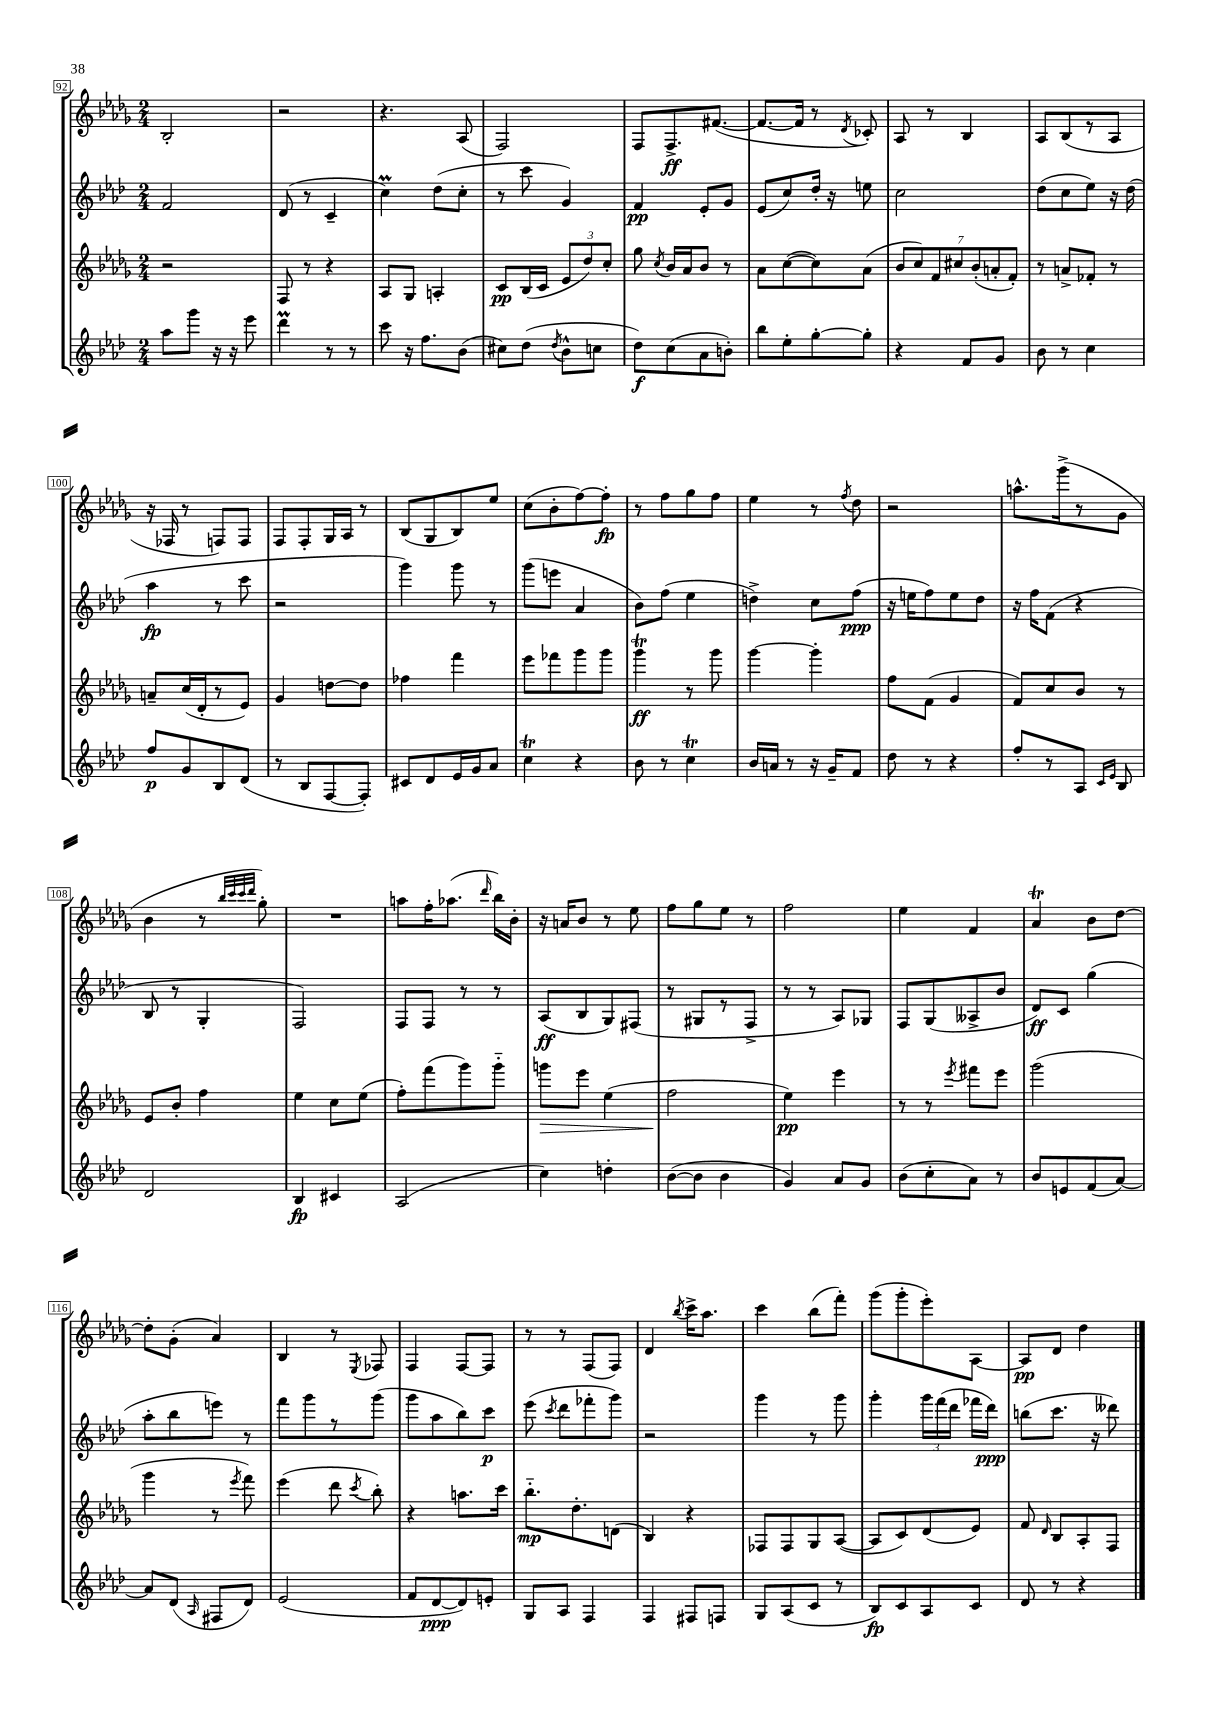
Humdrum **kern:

**kern	**kern	**kern	**kern
*staff4	*staff3	*staff2	*staff1
*clefG2	*clefG2	*clefG2	*clefG2
*k[b-e-a-d-]	*k[b-e-a-d-g-]	*k[b-e-a-d-]	*k[b-e-a-d-g-]
*M2/4	*M2/4	*M2/4	*M2/4
8aa-	2r	2f	2B-'
8ggg	.	.	.
16r	.	.	.
16r	.	.	.
8eee-	.	.	.
=	=	=	=
4ddd-	8F	(8d-	2r
.	8r	8r	.
8r	4r	4c~	.
8r	.	.	.
=	=	=	=
8ccc	8A-	4cc)	4.r
16r	8G-	.	.
8.ff	.	.	.
.	4A'	(8dd-	.
(8b-	.	8cc'	(8A-
=	=	=	=
8cc#)	8c	8r	2F)
(8dd-	(16B-	8ccc	.
.	16c	.	.
8qdd-	.	.	.
8b-^^	12e-	4g)	.
.	12dd-)	.	.
8cc	.	.	.
.	12cc'	.	.
=	=	=	=
8dd-)	8gg-	4f	8F
.	8qcc	.	.
(8cc	16b-	.	8.F^
.	16a-	.	.
8a-	8b-	8e-'	.
.	.	.	([8.f#
8b')	8r	8g	.
=	=	=	=
8bb-	8a-	(8e-	8.f#_
8ee-'	([8cc	8cc)	.
.	.	.	16f#]
[8gg'	8cc])	16dd-'	8r
.	.	16r	.
.	.	.	8qd-
8gg']	(8a-	8ee	8c-')
=	=	=	=
4r	14b-	2cc	8A-
.	14cc)	.	.
.	.	.	8r
.	14f	.	.
.	14cc#	.	.
8f	.	.	4B-
.	(14b-'	.	.
.	14a'	.	.
8g	.	.	.
.	14f')	.	.
=	=	=	=
8b-	8r	(8dd-	8A-
8r	8a^	8cc	(8B-
4cc	8f-'	8ee-)	8r
.	8r	16r	8A-
.	.	(16dd-	.
=	=	=	=
8ff	8a~	4aa-	16r
.	.	.	16F-
8g	(16cc	.	8r
.	16d-'	.	.
8B-	8r	8r	8F)
(8d-	8e-)	8ccc	8F
=	=	=	=
8r	4g-	2r	8F
8B-	.	.	8F'
[8F	[8dd	.	16G-
.	.	.	16A-
8F'])	8dd]	.	8r
=	=	=	=
8c#	4ff-	4ggg)	(8B-
8d-	.	.	8G-
16e-	4fff	8ggg	8B-)
16g	.	.	.
8a-	.	8r	8ee-
=	=	=	=
4cc	8eee-	(8ggg	(8cc
.	8fff-	8eee	8b-'
4r	8ggg-	4a-	[8ff)
.	8ggg-	.	8ff']
=	=	=	=
8b-	4ggg-	8b-)	8r
8r	.	(8ff	8ff
4cc	8r	4ee-	8gg-
.	8ggg-	.	8ff
=	=	=	=
16b-	[4ggg-	4dd^)	4ee-
16a	.	.	.
8r	.	.	.
16r	4ggg-']	8cc	8r
16g~	.	.	.
.	.	.	8qff
8f	.	(8ff	8dd-
=	=	=	=
8dd-	8ff	16r	2r
.	.	16ee	.
8r	(8f	8ff)	.
4r	4g-	8ee	.
.	.	8dd-	.
=	=	=	=
8ff'	8f)	16r	8.aa^^
.	.	16ff	.
8r	8cc	(8f	.
.	.	.	(16ggg-^
8A-	8b-	4r	8r
16qqc	.	.	.
16qqe-	.	.	.
8B-	8r	.	8g-
=	=	=	=
2d-	8e-	8B-	4b-
.	8b-'	8r	.
.	4ff	4G'	8r
.	.	.	32qqbb-
.	.	.	32qqccc
.	.	.	32qqccc
.	.	.	32qqddd-
.	.	.	8gg-')
=	=	=	=
4B-	4ee-	2F)	2r
4c#	8cc	.	.
.	(8ee-	.	.
=	=	=	=
(2A-	8ff')	8F	8aa
.	(8fff	8F	16ff'
.	.	.	(8.aa-
.	8ggg-)	8r	.
.	.	.	16qqddd-
.	8ggg-'~	8r	16bb-)
.	.	.	16b-'
=	=	=	=
4cc)	8ggg	(8A-	16r
.	.	.	16a
.	8eee-	8B-	8b-
4dd'	(4ee-	8G)	8r
.	.	(8F#	8ee-
=	=	=	=
([8b-	2ff	8r	8ff
8b-]	.	8G#	8gg-
4b-	.	8r	8ee-
.	.	8F^	8r
=	=	=	=
4g)	4ee-)	8r	2ff
.	.	8r	.
8a-	4eee-	8A-)	.
8g	.	8G-	.
=	=	=	=
(8b-	8r	8F	4ee-
8cc'	8r	(8G	.
.	8qeee-	.	.
8a-)	8fff#	8A--^	4f
8r	8eee-	8b-	.
=	=	=	=
8b-	(2ggg-	8d-)	4a-
8e	.	8c	.
(8f	.	(4gg	8b-
[8a-)	.	.	[8dd-
=	=	=	=
8a-]	4ggg-	8aa-'	8dd-']
(8d-	.	8bb-	(8g-'
16qqA-	.	.	.
8F#	8r	8eee)	4a-)
.	8qeee-	.	.
8d-)	8fff)	8r	.
=	=	=	=
(2e-	(4eee-	8fff	4B-
.	.	8ggg	.
.	8ddd-	8r	8r
.	8qccc	.	8qE-
.	8bb-')	(8ggg	8F-
=	=	=	=
8f	4r	8ggg	4F
[8d-	.	8aa-	.
8d-])	8.aa	8bb-)	[8F
8e'	.	8ccc	8F]
.	16ccc	.	.
=	=	=	=
8G	8.bb-'~	(8eee-	8r
.	.	8qccc	.
8A-	.	8ddd-	8r
.	8.dd-'	.	.
4F	.	8fff-'	(8F
.	(8d	8ggg)	8F)
=	=	=	=
4F	4B-)	2r	4d-
.	.	.	8qbb-
8F#	4r	.	16ccc^
.	.	.	8.aa-
8F	.	.	.
=	=	=	=
8G	8F-	4ggg	4ccc
(8A-	8F-	.	.
8c	8G-	8r	(8bb-
8r	([8A-	8ggg	8fff')
=	=	=	=
8B-)	8A-]	4ggg'	(8ggg-
8c	8c)	.	8ggg-'
8A-	(8d-	24ggg	8eee-')
.	.	(24fff	.
.	.	24ddd-	.
8c	8e-)	16fff-	[8A-
.	.	16ddd-)	.
=	=	=	=
8d-	8f	(8bb	8A-]
.	16qqd-	.	.
8r	8B-	8.ccc	8d-
4r	8A-'	.	4dd-
.	.	16r	.
.	8F	8ddd--)	.
==	==	==	==
*-	*-	*-	*-
